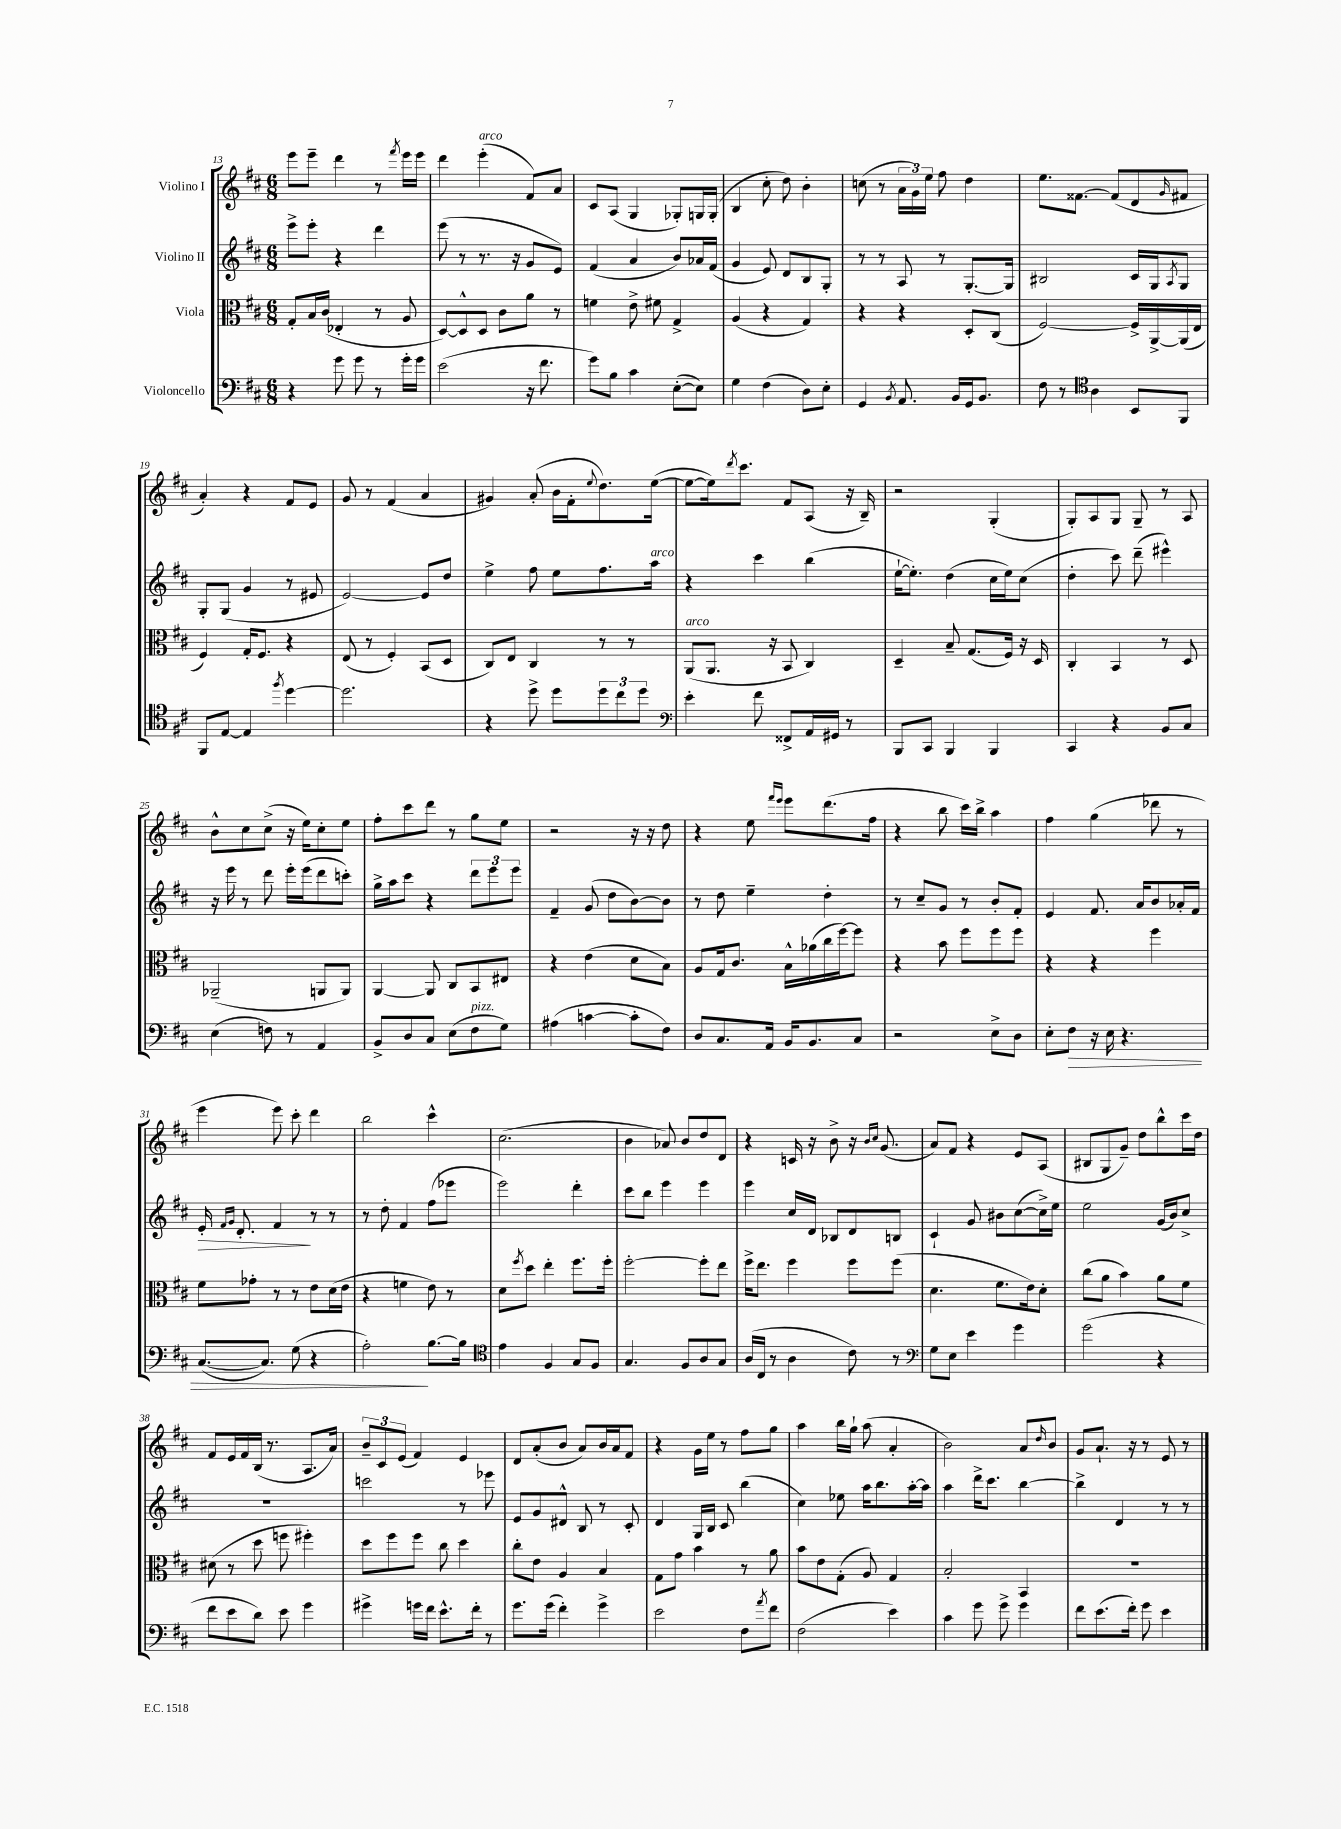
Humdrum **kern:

**kern	**dynam	**kern	**kern	**dynam	**kern
*part4	*part4	*part3	*part2	*part2	*part1
*staff4	*staff4	*staff3	*staff2	*staff2	*staff1
*I"Violoncello	*	*I"Viola	*I"Violino II	*	*I"Violino I
*clefF4	*	*clefC3	*clefG2	*	*clefG2
*k[f#c#]	*	*k[f#c#]	*k[f#c#]	*	*k[f#c#]
*M6/8	*	*M6/8	*M6/8	*	*M6/8
=13	=13	=13	=13	=13	=13
4r	.	8G'/L	8eee^\L	.	8eee\L
.	.	16B/L	8eee'\J	.	8eee~\J
.	.	(16c#/JJ	.	.	.
8g\	.	4E-X'/	4r	.	4ddd\
8g\	.	.	.	.	.
8r	.	8r	4ddd\	.	8r
.	.	.	.	.	8qfff#/
16g'\LL	.	8A/	.	.	16eee\LL
16g\JJ	.	.	.	.	16eee\JJ
=14	=14	=14	=14	=14	=14
(2e\	.	[8D/L)	(8eee\	.	4ddd\
.	.	8D^^/]	8r	.	.
!	!	!	!	!	!LO:TX:a:i:t=arco
.	.	8D/J	8.r	.	(4eee'\
.	.	8c#\L	.	.	.
.	.	.	16r	.	.
16r	.	8a\J	8g/L	.	8f#/L)
8.f#\	.	.	.	.	.
.	.	8r	8e/J)	.	8a/J
=15	=15	=15	=15	=15	=15
8g\L)	.	4fn\	(4f#/	.	8c#/L
8B\J	.	.	.	.	(8A/J
4c#\	.	8e^\	4a/	.	4G/
.	.	8f#X\	.	.	.
([8E'\L	.	4G^/	8b/L)	.	8G-X'/L)
8E\J])	.	.	16a-X/L	.	16Gn/L
.	.	.	(16f#/JJ	.	(16G'/JJ
=16	=16	=16	=16	=16	=16
4G\	.	(4A/	4g/	.	4B/
(4F#\	.	4r	8e/)	.	8cc#'\
.	.	.	8d/L	.	8dd\)
8D\L)	.	4G/)	8B/	.	4b'\
8E'\J	.	.	8G'/J	.	.
=17	=17	=17	=17	=17	=17
4GG/	.	4r	8r	.	(8ccn\
.	.	.	8r	.	8r
8qBB/	.	.	.	.	.
8.AA/	.	4r	8A/	.	24a\LL
.	.	.	.	.	24g\)
.	.	.	.	.	24ee\JJ
.	.	.	8r	.	8ff#\
16BB/LL	.	.	.	.	.
16GG/J	.	8D'/L	[8.G'/L	.	4dd\
8.BB/J	.	.	.	.	.
.	.	(8C#/J	.	.	.
.	.	.	16G/Jk]	.	.
=18	=18	=18	=18	=18	=18
8F#\	.	[2F#/)	2B#X/	.	8.ee\L
8r	.	.	.	.	.
.	.	.	.	.	[8.f##X\J
*clefC4	*	*	*	*	*
4A\	.	.	.	.	.
.	.	.	.	.	(8f##/L]
8BB/L	.	16F#^/LL]	16c#/LL	.	8d/
.	.	[16AA^/	16G/J	.	.
.	.	.	8qA/	.	16qqg/
8FF#/J	.	(16AA/]	8G/J	.	8f#X/J
.	.	16E/JJ	.	.	.
!!LO:LB:g=z
=19	=19	=19	=19	=19	=19
8FF#/L	.	4F#/)	8G'/L	.	4a'/)
[8E/J	.	.	(8G/J	.	.
4E/]	.	16G'/KL	4g/	.	4r
.	.	8.F#/J	.	.	.
8qff#/	.	.	.	.	.
[4dd\	.	4r	8r	.	8f#/L
.	.	.	8e#X/	.	8e/J
=20	=20	=20	=20	=20	=20
2.dd\]	.	(8E/	[2e/)	.	8g/
.	.	8r	.	.	8r
.	.	4F#'/)	.	.	(4f#/
.	.	(8BB/L	8e/L]	.	4a/
.	.	8D/J	8dd/J	.	.
=21	=21	=21	=21	=21	=21
4r	.	8C#/L)	4ee^\	.	4g#X/)
.	.	8E/J	.	.	.
8dd^\	.	4C#/	8ff#\	.	(8a'/
8dd\L	.	.	8ee\L	.	16b\LL
.	.	.	.	.	16f#'\J
.	.	.	.	.	8qqee/
12dd\	.	8r	8.ff#\	.	8.dd\)
12cc#\	.	.	.	.	.
.	.	8r	.	.	.
12dd\J	.	.	.	.	.
!	!	!	!LO:TX:a:i:t=arco	!	!
.	.	.	16aa\Jk	.	([16ee\Jk
=22	=22	=22	=22	=22	=22
*clefF4	*	*	*	*	*
!	!	!LO:TX:a:i:t=arco	!	!	!
4e'\	.	(8AA/L	4r	.	8ee\L_
.	.	8.AA/J	.	.	16ee\k])
.	.	.	.	.	8qddd/
.	.	.	.	.	8.ccc#\J
8f#\	.	.	4ccc#\	.	.
.	.	16r	.	.	.
8FF##X^/L	.	8BB/	.	.	8f#/L
16AA/L	.	4C#/)	(4bb\	.	(8A/J
16GG#X/JJ	.	.	.	.	.
8r	.	.	.	.	16r
.	.	.	.	.	16B~/)
=23	=23	=23	=23	=23	=23
8BBB/L	.	4D~/	[16ee`\KL	.	2r
.	.	.	8.ee'\J])	.	.
8CC#/J	.	.	.	.	.
4BBB/	.	8B~/	(4dd\	.	.
.	.	(8.G/L	.	.	.
4BBB/	.	.	16cc#\LL	.	(4G'/
.	.	16F#/Jk)	16ee\J)	.	.
.	.	16r	(8cc#\J	.	.
.	.	16D/	.	.	.
=24	=24	=24	=24	=24	=24
4CC#/	.	4C#'/	4dd'\	.	8G'/L)
.	.	.	.	.	8A/
4r	.	4BB/	8ccc#\)	.	8G/J
.	.	.	(8ddd~\	.	8G~/
8BB/L	.	8r	4eee#X^^\)	.	8r
8C#/J	.	8D/	.	.	8A/
!!LO:LB:g=z
=25	=25	=25	=25	=25	=25
(4E\	.	(2AA-X~/	16r	.	8b^^\L
.	.	.	16eee\	.	.
.	.	.	8r	.	8cc#\
8Fn\)	.	.	8ddd\	.	(8cc#^\J
8r	.	.	16eee'\LL	.	16r
.	.	.	(16eee\J	.	16ee\KL)
4AA/	.	8AAn/L	8ddd\	.	8cc#'\
.	.	8AA/J)	8cccn'\J)	.	8ee\J
=26	=26	=26	=26	=26	=26
8BB^/L	.	[4AA/	16gg^\LL	.	8ff#'\L
.	.	.	16aa\J	.	.
8D/	.	.	8ccc#\J	.	8ccc#\
8C#/J	.	8AA/]	4r	.	8ddd\J
(8E\L	.	8C#/L	.	.	8r
!LO:TX:a:i:t=pizz.	!	!	!	!	!
8F#\	.	8BB/	12ddd\L	.	8gg\L
.	.	.	12eee\	.	.
8G\J)	.	8E#X/J	.	.	8ee\J
.	.	.	12eee\J	.	.
=27	=27	=27	=27	=27	=27
(4A#X\	.	4r	4f#~/	.	2r
[4cn\	.	(4e\	(8g/	.	.
.	.	.	8dd\L	.	.
8c'\L]	.	8d\L	[8b\)	.	16r
.	.	.	.	.	16r
8F#\J)	.	8B\J)	8b\J]	.	8dd\
=28	=28	=28	=28	=28	=28
8D/L	.	8A/L	8r	.	4r
8.C#/	.	16G/k	8dd\	.	.
.	.	8.c#/J	.	.	.
.	.	.	4ee~\	.	8ee\
16AA/Jk	.	.	.	.	.
.	.	.	.	.	16qqfff#/LL
.	.	.	.	.	16qqeee/JJ
16BB/KL	.	16B^^\LL	.	.	8eee\L
8.BB/	.	(16a-X\	.	.	.
.	.	16cc#\	4dd'\	.	(8.ddd\
.	.	[16ff#\J)	.	.	.
8C#/J	.	8ff#\J]	.	.	.
.	.	.	.	.	16ff#\Jk
=29	=29	=29	=29	=29	=29
2r	.	4r	8r	.	4r
.	.	.	8cc#~/L	.	.
.	.	8b\	8g/J	.	8bb\
.	.	8ff#\L	8r	.	16ccc#\LL)
.	.	.	.	.	16bb^\JJ
8E^\L	.	8ff#\	8b'/L	.	4aa\
8D\J	.	8ff#\J	8f#'/J	.	.
=30	=30	=30	=30	=30	=30
8E'\L	.	4r	4e/	.	4ff#\
!	!LO:HP:b	!	!	!	!
8F#\J	>	.	.	.	.
16r	.	4r	8.f#/	.	(4gg\
16E\	.	.	.	.	.
4.r	.	.	.	.	.
.	.	.	16a/KL	.	.
.	.	4ff#\	8b/	.	8ddd-X\
.	.	.	16a-X'/L	.	8r
.	.	.	16f#/JJ	.	.
!!LO:LB:g=z
=31	=31	=31	=31	=31	=31
!	!	!	!	!LO:HP:b	!
([8.C#/L	.	8f#\L	16e'/	>	4eee\
.	.	.	16qqf#/LL	.	.
.	.	.	16qqg/JJ	.	.
.	.	.	8.d'/	.	.
.	.	8g-X'\J	.	.	.
8.C#/J])	.	.	.	.	.
.	.	8r	4f#/	.	8eee\)
(8G\	.	8r	.	.	8ccc#'\
4r	.	8e\L	8r	]	4ddd\
.	.	(16d\L	8r	.	.
.	.	16e\JJ	.	.	.
=32	=32	=32	=32	=32	=32
2A'\)	.	4r	8r	.	2bb\
.	.	.	8dd'\	.	.
.	.	4fn\	4f#/	.	.
[8.B\L	]	8e\)	(8ff#\L	.	4ccc#^^\
.	.	8r	8eee-X\J	.	.
16B\Jk]	.	.	.	.	.
=33	=33	=33	=33	=33	=33
*clefC4	*	*	*	*	*
4e\	.	8d\L	2eee\)	.	(2.cc#\
.	.	8qff#/	.	.	.
.	.	8dd\J	.	.	.
4F#/	.	4ee'\	.	.	.
8G/L	.	8.ff#\L	4ddd'\	.	.
8F#/J	.	.	.	.	.
.	.	16ff#'\Jk	.	.	.
=34	=34	=34	=34	=34	=34
4.G/	.	[2ff#'\	8ccc#\L	.	4b\
.	.	.	8bb\J	.	.
.	.	.	4eee\	.	8a-X/)
8F#/L	.	.	.	.	8b/L
8A/	.	8ff#'\L]	4eee\	.	8dd/
8G/J	.	8ee\J	.	.	8d/J
=35	=35	=35	=35	=35	=35
(16A/LL	.	16ff#^\KL	4eee\	.	4r
16C#/JJ	.	8.ee\J	.	.	.
8r	.	.	.	.	.
4A\	.	4ff#\	16cc#/LL	.	16cn/
.	.	.	16d/JJ	.	16r
.	.	.	8B-X/L	.	8b^\
8c#\)	.	8ff#\L	8d/	.	16r
.	.	.	.	.	16qqb/LL
.	.	.	.	.	16qqcc#/JJ
.	.	.	.	.	(8.g/
8r	.	(8ff#\J	8Bn/J	.	.
=36	=36	=36	=36	=36	=36
*clefF4	*	*	*	*	*
8G\L	.	4.d\	4c#`/	.	8a/L)
8E\J	.	.	.	.	8f#/J
4e\	.	.	8g/	.	4r
.	.	8.f#\L	8b#X\L	.	.
4g\	.	.	([8cc#\	.	8e/L
.	.	16e\k)	.	.	.
.	.	8d'\J	16cc#^\L])	.	(8A/J
.	.	.	16ee\JJ	.	.
=37	=37	=37	=37	=37	=37
(2g\	.	(8cc#\L	2ee\	.	8B#X/L
.	.	8a\J	.	.	8G/
.	.	4b\)	.	.	8g~/J)
.	.	.	.	.	8dd\L
4r	.	8a\L	(16g/LL	.	8bb^^\
.	.	.	16b/J)	.	.
.	.	8f#\J	8cc#^/J	.	16ccc#\L
.	.	.	.	.	16dd\JJ
!!LO:LB:g=z
=38	=38	=38	=38	=38	=38
8f#\L	.	(8d#X\	2.r	.	8f#/L
8e\	.	8r	.	.	16e/L
.	.	.	.	.	16f#/
8d\J)	.	8dd\	.	.	(16B/JJ
.	.	.	.	.	8.r
8e\	.	8ffn\	.	.	.
4g\	.	4ff#X'\)	.	.	8.A/L
.	.	.	.	.	16a/Jk)
=39	=39	=39	=39	=39	=39
4g#X^\	.	8dd\L	2cccn\	.	12b~/L
.	.	.	.	.	12c#/
.	.	8ff#\	.	.	.
.	.	.	.	.	(12e/J
16gn\LL	.	8ff#\J	.	.	4f#/)
16f#\JJ	.	.	.	.	.
8.e^^\L	.	8cc#\	.	.	.
.	.	4dd\	8r	.	4e/
16f#'\Jk	.	.	.	.	.
8r	.	.	8eee-X\	.	.
=40	=40	=40	=40	=40	=40
8.g\L	.	8cc#'\L	8e/L	.	8d/L
.	.	8e\J	8g/	.	(8a'/
(16g\Jk	.	.	.	.	.
4f#'\)	.	4A/	8d#X^^/J	.	8b/J
.	.	.	8B/	.	8a/L)
4g^\	.	4B/	8r	.	16b/L
.	.	.	.	.	16a/J
.	.	.	8c#'/	.	8f#/J
=41	=41	=41	=41	=41	=41
2e\	.	8G\L	4d/	.	4r
.	.	8g\J	.	.	.
.	.	4b\	16G/LL	.	16g\LL
.	.	.	16B/JJ	.	16ee\JJ
.	.	.	8c#/	.	8r
8F#\L	.	8r	(4bb\	.	8ff#\L
8qa/	.	.	.	.	.
8f#\J	.	8a\	.	.	8gg\J
=42	=42	=42	=42	=42	=42
(2F#\	.	8b\L	4cc#\)	.	4aa\
.	.	8e\	.	.	.
.	.	(8G'\J	8ee-X\	.	16bb\LL
.	.	.	.	.	16gg`\JJ
.	.	8A/)	16aa\KL	.	(8aa\
.	.	.	8.bb\	.	.
4e\)	.	4G/	.	.	4a'/
.	.	.	[16aa'\L	.	.
.	.	.	16aa\JJ]	.	.
=43	=43	=43	=43	=43	=43
4c#\	.	2B'/	4aa\	.	2b\)
8g\	.	.	16ddd^\KL	.	.
.	.	.	8.ccc#\J	.	.
8g^\	.	.	.	.	.
4g\	.	4BB/	[4bb\	.	8a/L
.	.	.	.	.	16qqdd/
.	.	.	.	.	8b/J
=44	=44	=44	=44	=44	=44
8f#\L	.	2.r	4bb^\]	.	8g/L
(8.e\	.	.	.	.	8.a`/J
.	.	.	4d/	.	.
16f#'\Jk)	.	.	.	.	16r
8g\	.	.	.	.	8r
4e\	.	.	8r	.	8e/
.	.	.	8r	.	8r
==	==	==	==	==	==
*-	*-	*-	*-	*-	*-
